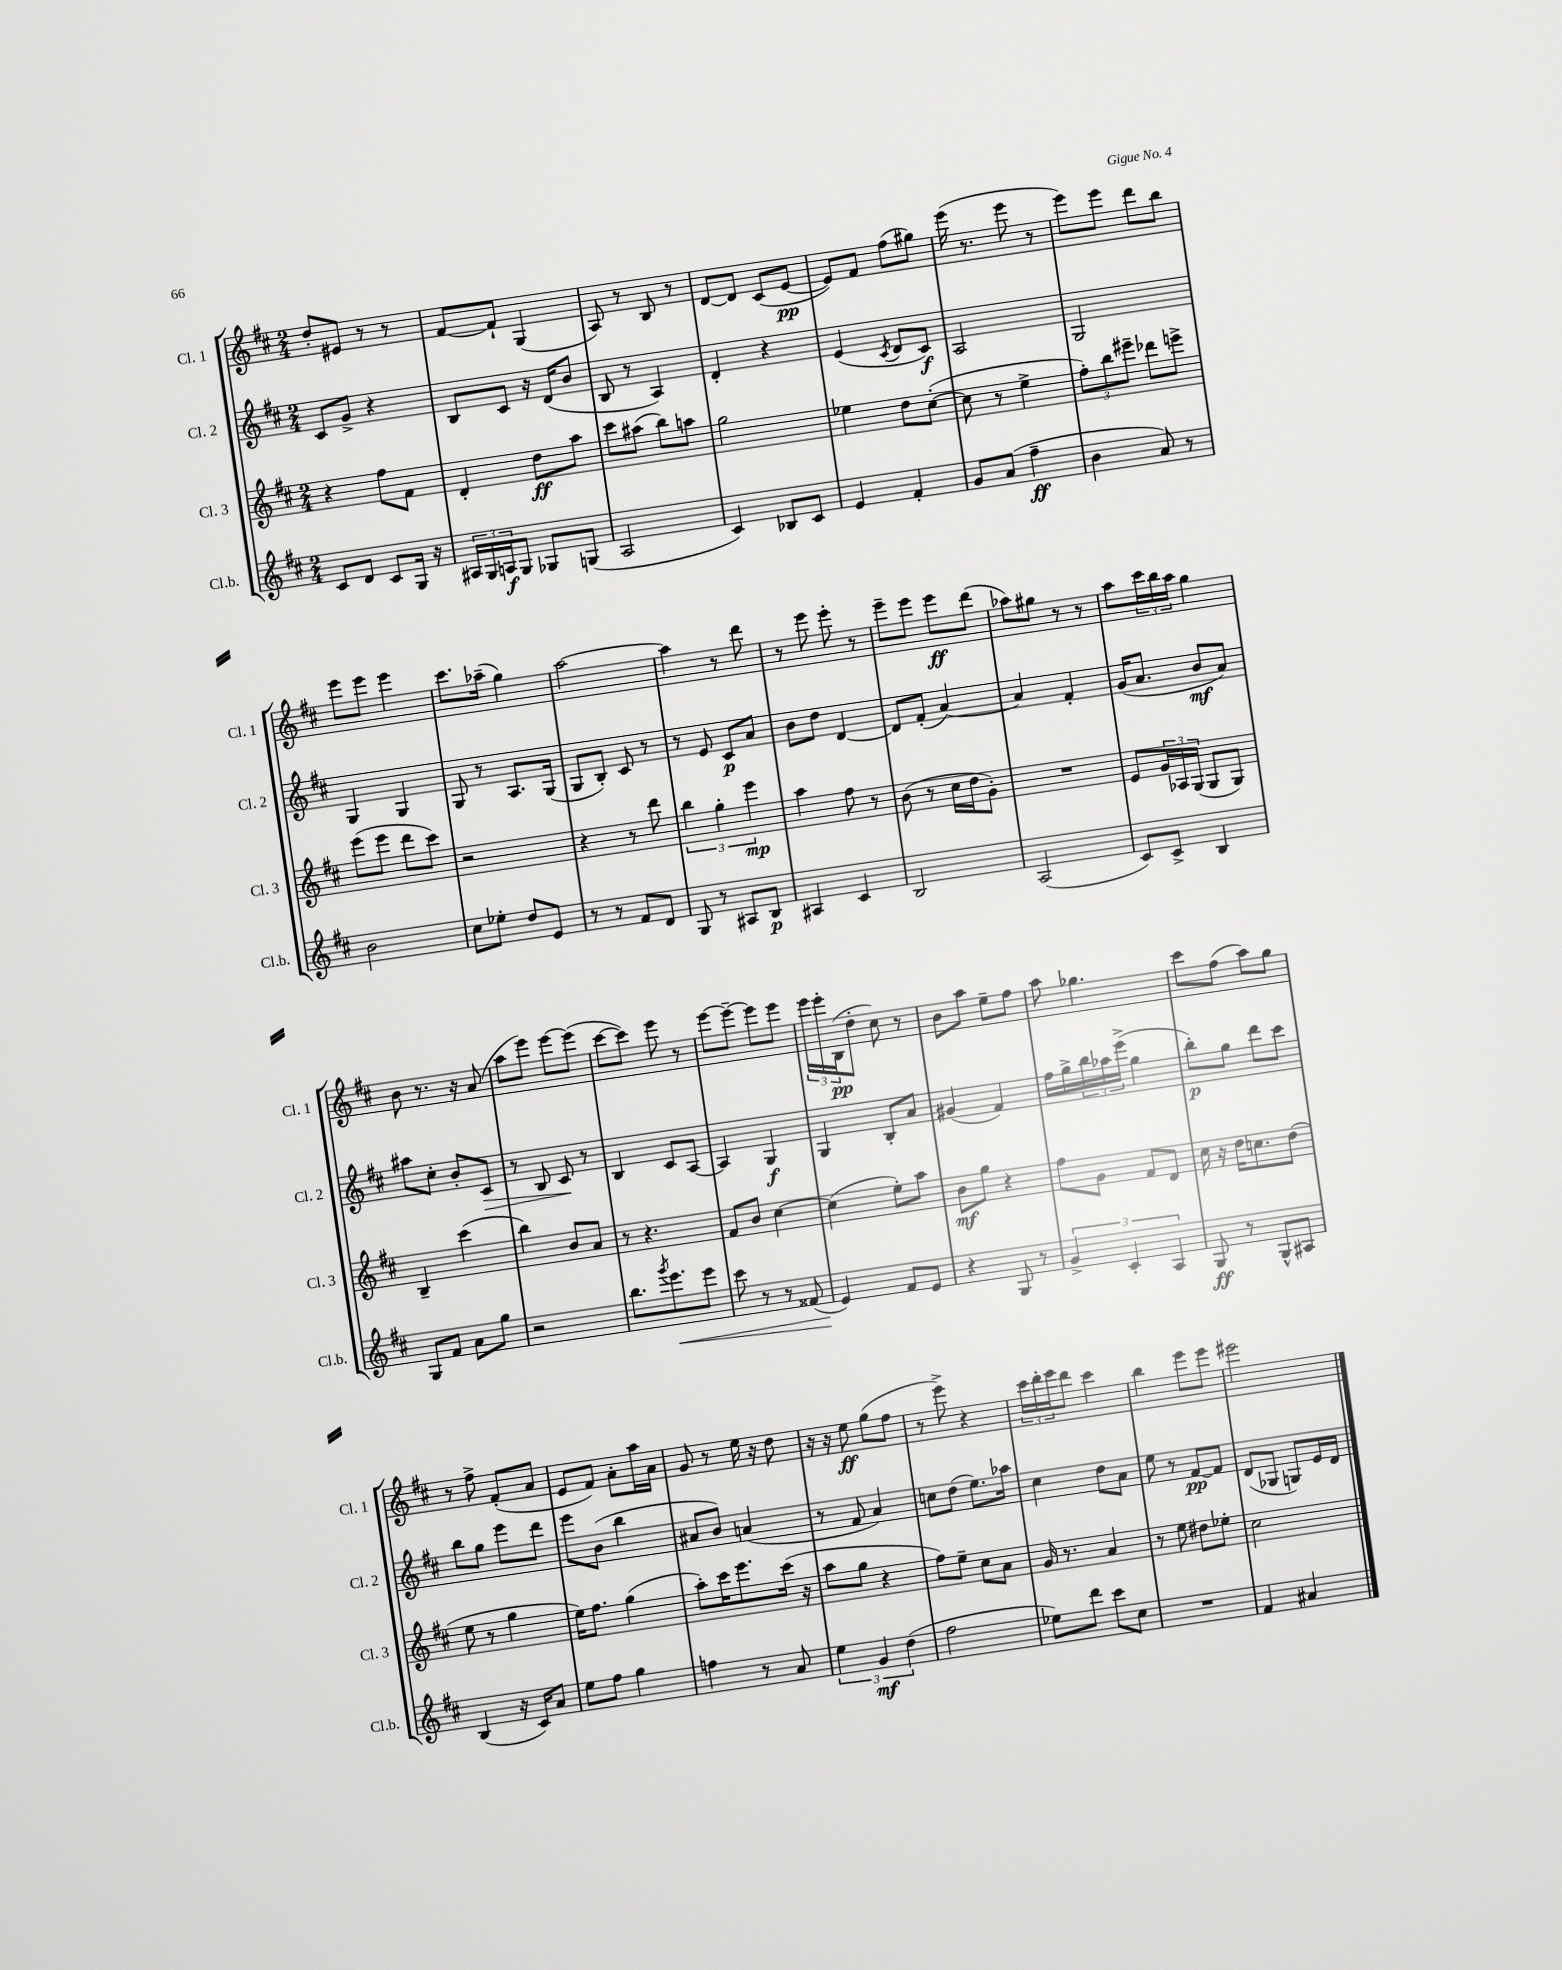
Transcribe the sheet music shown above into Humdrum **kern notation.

**kern	**kern	**kern	**kern
*staff4	*staff3	*staff2	*staff1
*clefG2	*clefG2	*clefG2	*clefG2
*k[f#c#]	*k[f#c#]	*k[f#c#]	*k[f#c#]
*M2/4	*M2/4	*M2/4	*M2/4
8c#	4r	8c#	8dd'
8d	.	8g^	8e#
8c#	8ff#	4r	8r
16G	8f#	.	8r
16r	.	.	.
=	=	=	=
24A#	4d'	8B	[8f#
24G	.	.	.
24A	.	.	.
8G	.	8c#	8f#`]
8G-	8dd	16r	(4G
.	.	(16d	.
(8G	8aa	8b	.
=	=	=	=
2A	8ccc#	8B	8A)
.	(8aa#	8r	8r
.	8bb)	4A)	8B
.	8aa	.	8r
=	=	=	=
4c#)	2gg	4d'	[8d
.	.	.	8d]
8B-	.	4r	(8c#
8c#	.	.	[8e
=	=	=	=
4e	4ee-	(4e	8e])
.	.	.	8f#
.	.	8qc#	.
4f#'	8dd	8d	(8ff#
.	([8cc#'	8c#)	8gg#)
=	=	=	=
8g	8cc#]	2A	(16eee
.	.	.	8.r
(8a	8r	.	.
4ff#~	4ee^	.	8eee
.	.	.	8r
=	=	=	=
4b	12ff#')	2G	8eee)
.	12bb	.	.
.	.	.	8eee
.	12eee#~	.	.
8a)	8ddd-	.	8ddd
8r	8eee^	.	8bb
=	=	=	=
2b	(8eee	4G	8eee
.	8eee	.	8eee
.	8ddd	4G	4eee
.	8ccc#)	.	.
=	=	=	=
8cc#	2r	8G	8.ccc#
8ee-'	.	8r	.
.	.	.	(16aa-~
8dd	.	8.A	4gg)
8e	.	.	.
.	.	(16G	.
=	=	=	=
8r	4r	8G	[2aa
8r	.	8B')	.
8f#	8r	8c#	.
8d	8ddd	8r	.
=	=	=	=
8G	6bb	8r	4aa]
8r	.	8e	.
.	6gg'	.	.
8A#	.	8c#	8r
.	6eee	.	.
8B	.	8a	8ddd
=	=	=	=
4A#	4aa	8b	8r
.	.	8dd	8eee
4c#	8ff#	[4d	8eee'
.	8r	.	8r
=	=	=	=
2B	(8b	8d]	8eee~
.	8r	(8f#'	8eee
.	16cc#	[4a)	8eee
.	16dd	.	.
.	8g')	.	(8ddd
=	=	=	=
(2A	2r	4a]	8aa-)
.	.	.	8gg#
.	.	4f#'	8r
.	.	.	8r
=	=	=	=
8c#)	8e	(16g	8aa
.	.	8.a	.
8c#^	24g	.	24ccc#
.	24A-	.	24bb
.	(24G	.	24aa
4B	8G	8b	4gg
.	8G)	8a)	.
=	=	=	=
8G	4B~	8aa#	8b
8f#	.	8cc#'	8.r
8a	(4ccc#	8b'	.
.	.	.	16r
8gg	.	8c#	(8a
=	=	=	=
2r	4bb)	8r	8aa
.	.	8B	8eee)
.	8b	8c#	[8eee
.	8a	8r	(8eee]
=	=	=	=
8.bb	8r	4B	[8ccc#
.	4.r	.	8ccc#])
8qggg	.	.	.
8.eee	.	.	.
.	.	8c#	8eee
8eee	.	[8A	8r
=	=	=	=
8ccc#	8f#	4A]	[8eee
8r	8b	.	8eee~_
8r	[4cc#	4G	8eee]
(8f##	.	.	8eee
=	=	=	=
4e)	(4cc#]	4G	24eee
.	.	.	24eee'
.	.	.	(24B
.	.	.	8dd'
8f#	8ee')	8B'	8cc#)
8e	8aa	8a	8r
=	=	=	=
4r	8b	(4g#	8b
.	8gg	.	8aa
8G	4r	4f#)	8ee~
8r	.	.	8ff#
=	=	=	=
6g^	8ff#	16ff#	8aa
.	.	16gg^	.
.	8g	24bb	4.gg-
6c#'	.	24aa-	.
.	.	(24eee^	.
.	8f#	4gg	.
6A	.	.	.
.	8d	.	.
=	=	=	=
8G	16cc#	8bb')	8ccc#
.	16r	.	.
8r	16dd	8gg	(8ff#
.	8.cc	.	.
8G^^	.	8ddd	8aa)
8A#	(8dd	8ccc#	8gg
=	=	=	=
(4B	8ee	8bb	8r
.	8r	8gg	8ff#^
16r	4gg	8eee	(8f#'
16c#)	.	.	.
8a	.	8ddd	8a
=	=	=	=
8ee	16ee)	8eee	8e
.	8.ff#	.	.
8ff#	.	(8b	8f#)
4gg	(4gg	4bb	8a'
.	.	.	16aa
.	.	.	16a
=	=	=	=
4ff	8aa')	8a#	8g
.	16ccc#	8b)	8r
.	8.eee	.	.
8r	.	(4a	16ee
.	.	.	16r
8a	(16ccc#	.	8dd
.	16r	.	.
=	=	=	=
6ee	8aa	8r	16r
.	.	.	16r
.	8gg	8f#	8ee
6g	.	.	.
.	4r	4a)	(8gg
(6dd	.	.	.
.	.	.	8ff#
=	=	=	=
2ff#	8ff#)	8cc	8r
.	8ee~	(8dd	8eee^)
.	8cc#	8.ee)	4r
.	8a	.	.
.	.	16aa-	.
=	=	=	=
8ee-)	16g	4cc#	24ccc#
.	.	.	24ddd'
.	8.r	.	.
.	.	.	24eee
8ddd	.	.	8ddd
8ccc#	4a	8dd	4ccc#
8cc#	.	8a	.
=	=	=	=
2r	8r	8ee	4bb
.	8ee	8r	.
.	8dd#	[8f#	8eee
.	8ee-'	8f#]	8eee
=	=	=	=
4f#	2cc#	(8d	2eee#
.	.	8G-	.
4a#	.	8G)	.
.	.	16e	.
.	.	16d	.
==	==	==	==
*-	*-	*-	*-
